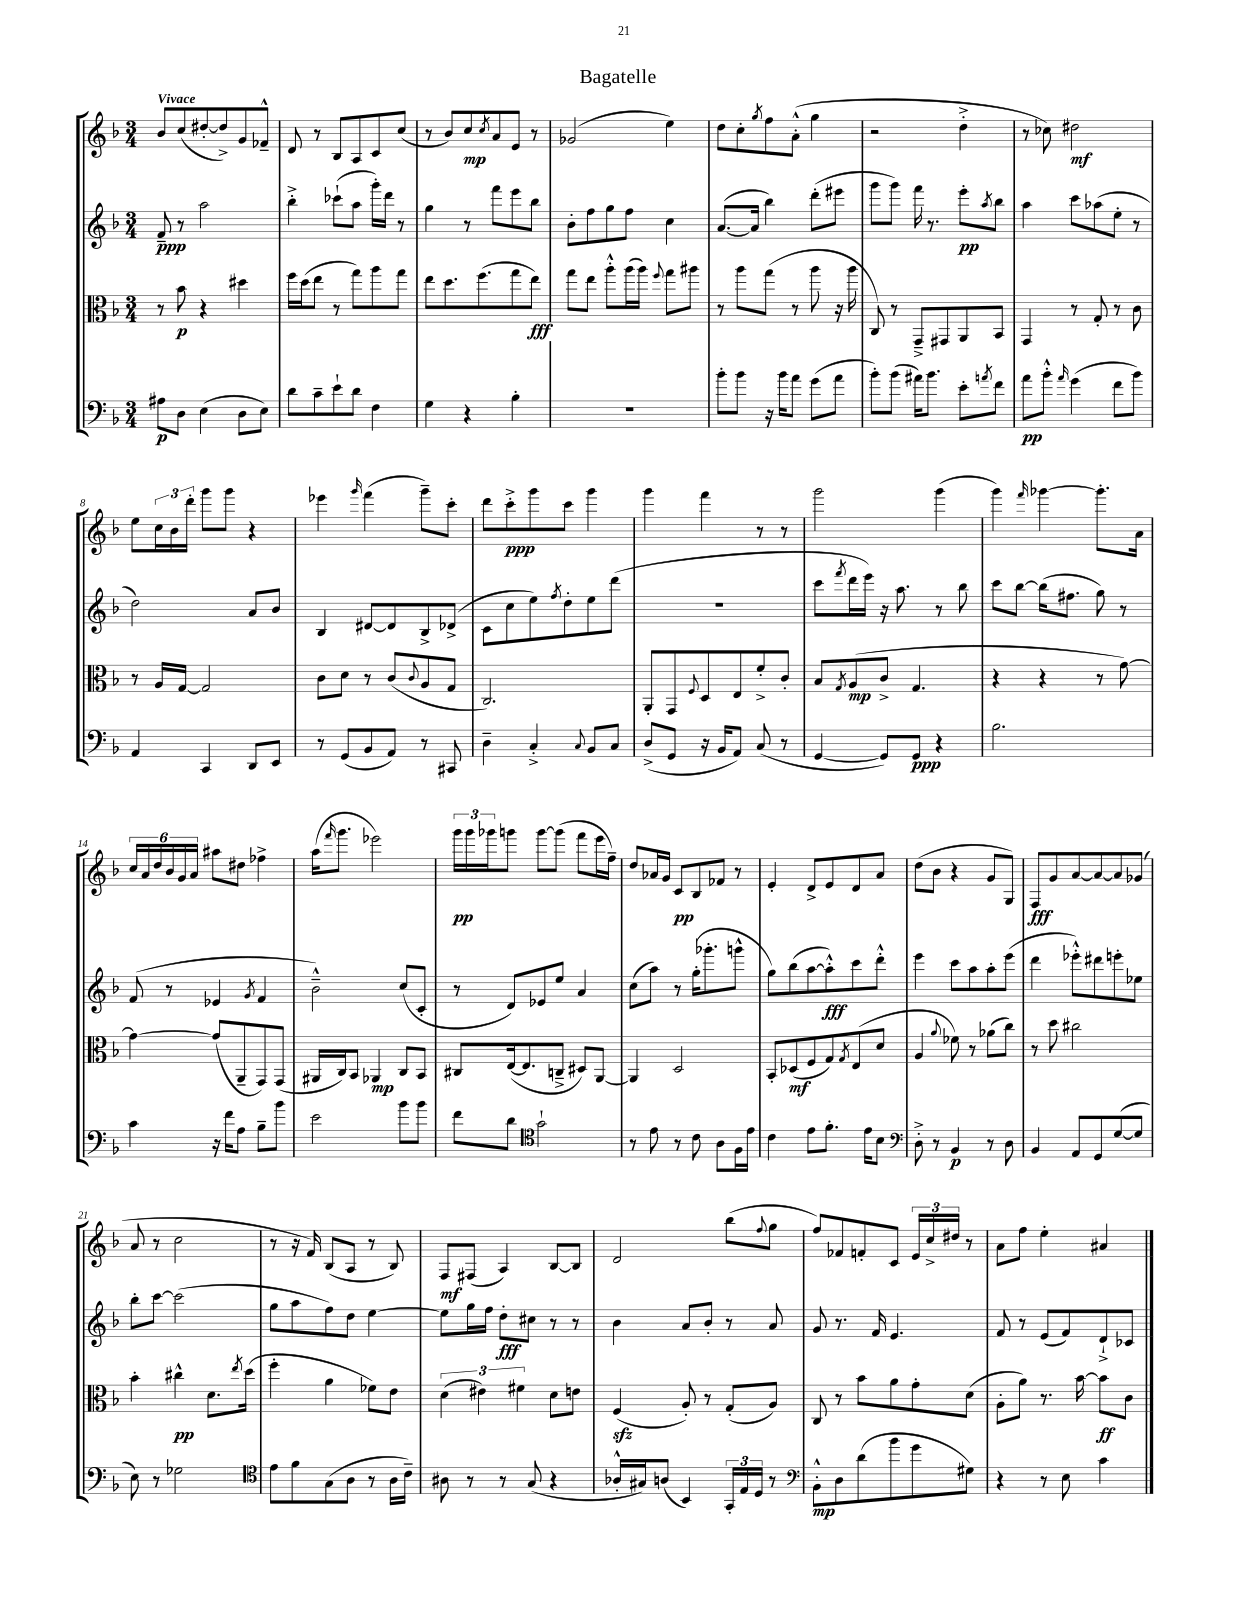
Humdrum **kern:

**kern	**kern	**kern	**kern
*staff4	*staff3	*staff2	*staff1
*clefF4	*clefC3	*clefG2	*clefG2
*k[b-]	*k[b-]	*k[b-]	*k[b-]
*M3/4	*M3/4	*M3/4	*M3/4
8A#	8r	8f~	8b-
8D	8b-	8r	(8cc
(4E	4r	2aa	[8dd#'
.	.	.	8dd#^])
8D	4dd#	.	8g
8E)	.	.	8f-~^^
=	=	=	=
8d	16ff	4bb-'^	8d
.	(16dd	.	.
8c~	8ee	.	8r
8e`	8r	(8ccc-`	8B-
8d	8gg)	8aa	8A
4F	8aa	16ggg')	8c
.	.	16ddd	.
.	8gg	8r	(8cc
=	=	=	=
4G	8ee	4gg	8r
.	8.dd	.	8b-)
4r	.	8r	8cc
.	(8.ff	.	.
.	.	.	8qcc
.	.	8fff	8a
4B-'	8gg	8eee	8e
.	8ee)	8bb-	8r
=	=	=	=
2.r	8gg	8b-'	(2g-
.	8ee	8ff	.
.	8aa'^^	8gg	.
.	(16aa	8ff	.
.	16aa)	.	.
.	8qqff	.	.
.	8gg	4cc	4ee)
.	8aa#	.	.
=	=	=	=
8b-'	8r	([8.a	8dd
8b-	8aa	.	8cc'
.	.	16a]	.
.	.	.	8qgg
16r	(8gg	4bb-)	8ff
16b-	.	.	.
8a	8r	.	(8a'^^
(8g	8aa	(8ddd'	4gg
8a	16r	8eee#	.
.	16aa	.	.
=	=	=	=
8b-')	8C)	8ggg	2r
(8b-	8r	8ggg)	.
16a#)	8GG~^	16fff	.
8.b-	.	8.r	.
.	8GG#	.	.
8e'	8AA	8eee'	4dd'^
8qa	.	8qaa	.
8f	8BB-	8bb-	.
=	=	=	=
8a	4GG	4aa	8r
8b-'^^	.	.	8cc-)
16qqa	.	.	.
(4g	8r	8ccc	2dd#
.	8G'	(8aa-	.
8f	8r	8ee'	.
8b-)	8c	8r	.
=	=	=	=
4AA	8r	2dd)	8ee
.	16A	.	24cc
.	.	.	24b-
.	[16G	.	.
.	.	.	24ddd'
4CC	2G]	.	8ggg
.	.	.	8ggg
8DD	.	8a	4r
8EE	.	8b-	.
=	=	=	=
8r	8c	4B-	4eee-
(8GG	8d	.	.
.	.	.	16qqggg
8BB-	8r	[8d#	(4fff
8AA)	(8c	8d#]	.
.	8qqc	.	.
8r	8A	8B-^	8ggg~)
8CC#	8G	(8d-^	8ccc'
=	=	=	=
4D~	2.C)	8c	8ddd
.	.	8cc	8ccc'^
4C'^	.	8ee)	8ggg
.	.	8qff	.
.	.	8dd'	8ccc
8qqC	.	.	.
8BB-	.	8ee	4ggg
8C	.	(8ddd	.
=	=	=	=
(8D^	8AA'	2.r	4ggg
8GG	8GG	.	.
.	8qqF	.	.
16r	8D	.	4fff
16BB-	.	.	.
8AA)	8E	.	.
(8C	8f'^	.	8r
8r	8c'	.	8r
=	=	=	=
[4GG	8B-	8ccc	2ggg
.	8qG	8qfff	.
.	(8A	16ddd	.
.	.	16eee)	.
8GG])	8c^	16r	.
.	.	8.aa	.
8GG	4.G	.	.
4r	.	8r	(4ggg
.	.	8bb-	.
=	=	=	=
2.B-	4r	8ccc	4ggg)
.	.	[8bb-	.
.	.	.	16qqfff
.	4r	(16bb-]	[4ggg-
.	.	8.ff#	.
.	8r	8gg)	8.ggg-']
.	[8g)	8r	.
.	.	.	16a
=	=	=	=
4c	4g_	(8f	24cc
.	.	.	24a
.	.	.	24dd
.	.	8r	24b-
.	.	.	24g
.	.	.	24a
16r	(8g]	4e-	8aa#
16f	.	.	.
8A	8AA~	.	8dd#
.	.	8qg	.
8B-~	8GG)	4f	4ff-^
8b-	(8GG	.	.
=	=	=	=
2e	16AA#	2b-~^^)	(16aa
.	.	.	16qqfff
.	16C)	.	8.ggg
.	8BB-	.	.
.	4AA-	.	2eee-)
8b-	8C	(8cc	.
8b-	8BB-	8c'	.
=	=	=	=
8f	8C#	8r	24ggg
.	.	.	24ggg
.	.	.	24ggg-
8d	([16E	8d)	8ggg
.	8.E]	.	.
*clefC4	*	*	*
2g`	.	8e-	[8ggg
.	8C~^	8ee	(8ggg]
.	8D#)	4a	8fff
.	[8AA	.	16eee
.	.	.	16ff~)
=	=	=	=
8r	4AA]	(8cc	8dd
8e	.	8aa)	16a-
.	.	.	16g
8r	2D	8r	8c
8c	.	(16gg'	8B-
.	.	8.ggg-'	.
8A	.	.	8f-
16F	.	8ggg^^	8r
16e	.	.	.
=	=	=	=
4c	8BB-'	8gg)	4e'
.	(8D-	(8bb-	.
8e	8F	[8aa	8d^
8.f'	8G)	8aa'^^])	8e
.	8qG	.	.
.	(8E	8ccc	8d
16e	.	.	.
8B-	8d	8ddd'^^	8a
=	=	=	=
*clefF4	*	*	*
8D'^	4A	4eee	(8dd
8r	.	.	8b-
.	8qqa	.	.
4BB-	8f-)	8ccc	4r
.	8r	8aa	.
8r	(8a-	8aa'	8g
8D	8cc)	(8eee	8G)
=	=	=	=
4BB-	8r	4ddd	8F
.	8dd	.	8g
8AA	2cc#	8eee-'^^)	[8a
8GG	.	8ddd#	8a_
([8G	.	8eee'	8a]
8G]	.	8ee-	(8g-
=	=	=	=
8E)	4b-'	8bb-'	8a
8r	.	[8ccc	8r
2G-	4cc#^^	(2ccc]	2cc
.	8.d	.	.
.	8qee	.	.
.	(16dd	.	.
=	=	=	=
*clefC4	*	*	*
8e	4ff'	8gg	8r
8f	.	8aa	16r
.	.	.	16f)
(8G	4a	8ff)	(8B-
8A	.	8dd	8A
8r	8f-)	[4ee	8r
16A	8e	.	8B-)
16c~)	.	.	.
=	=	=	=
8A#	(6d	8ee]	8F
8r	.	16gg	(8F#
.	6e#)	.	.
.	.	16ff	.
8r	.	8dd'	4A)
.	6f#	.	.
(8G	.	8cc#	.
4r	8d	8r	[8B-
.	8e	8r	8B-]
=	=	=	=
16A-'^^	(4F	4b-	2d
16G#)	.	.	.
(8A	.	.	.
4BB-)	8A')	8a	.
.	8r	8b-'	.
24GG'	(8G'	8r	(8bb-
24E	.	.	.
24D	.	.	.
.	.	.	8qqff
8r	8A)	8a	8gg
=	=	=	=
*clefF4	*	*	*
8BB-'^^	8C	8g	8ff)
8D	8r	8.r	8f-
(8d	8b-	.	8f'
.	.	16f	.
8b-	8a	4.e	8c
8g	8g'	.	24e
.	.	.	24cc^
.	.	.	24dd#
8G#)	(8d	.	8r
=	=	=	=
4r	8A'	8f	8a
.	8a)	8r	8ff
8r	8.r	(8e	4ee'
8E	.	8f)	.
.	[16b-	.	.
4c	8b-]	8d`^	4a#
.	8c	8c-	.
==	==	==	==
*-	*-	*-	*-
